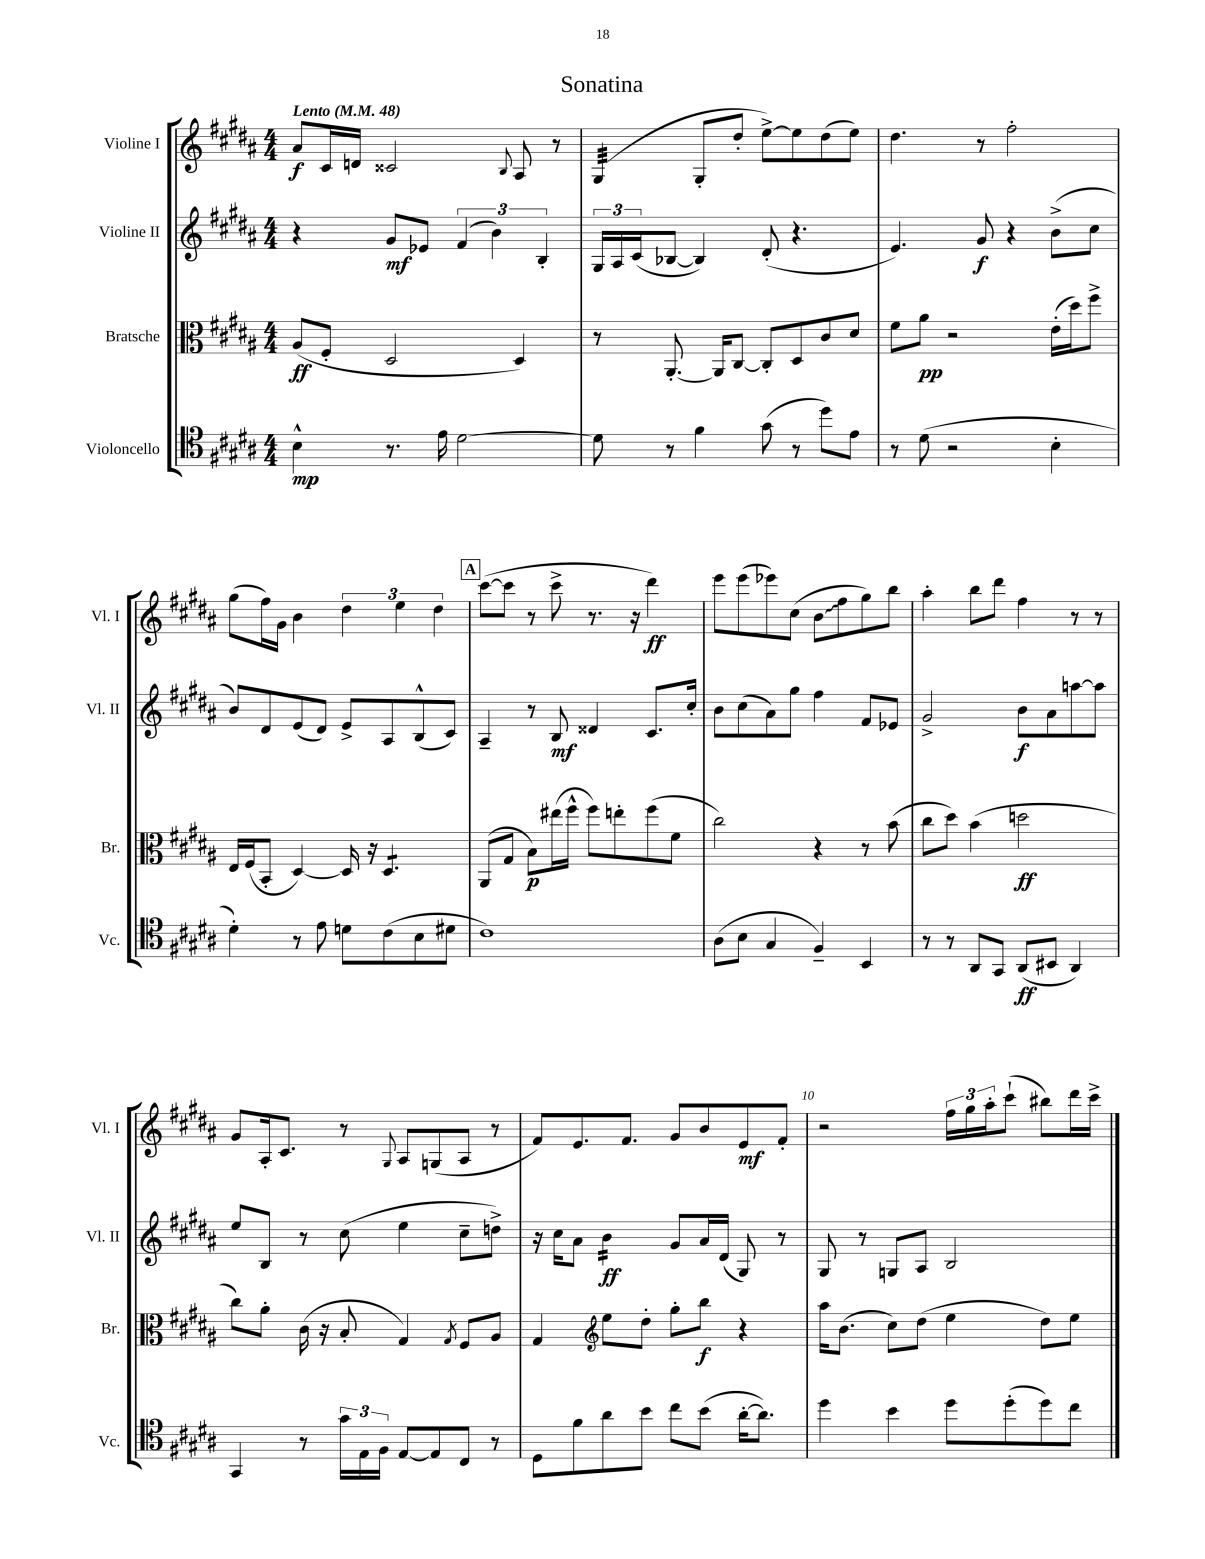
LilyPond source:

\header { title = "Sonatina" }
<<
\new StaffGroup <<
\new Staff = "s0" \with { instrumentName = "Violine I" shortInstrumentName = "Vl. I" } {
    \clef treble \key b \major \numericTimeSignature \time 4/4 \tempo "Lento" 4 = 48
    ais'8\f cis'16 d'16 cisis'2 \appoggiatura { b8 } ais8 r8 |
    gis4:32( gis8-. dis''8-. e''8~->) e''8 dis''8( e''8) |
    dis''4. r8 fis''2-. |
    gis''8( fis''16) gis'16 b'4 \tuplet 3/2 { dis''4 e''4 dis''4 } |
    \mark \markup { \box "A" } cis'''8~( cis'''8 r8 cis'''8-> r8. r16 dis'''4\ff) |
    e'''8 e'''8( ees'''8) cis''8( \once \override Glissando.style = #'zigzag b'8\glissando fis''8 gis''8) b''8 |
    ais''4-. b''8 dis'''8 fis''4 r8 r8 |
    gis'8 ais16-. cis'8. r8 \appoggiatura { gis8 } ais8 g8( ais8 r8 |
    fis'8) e'8. fis'8. gis'8 b'8 e'8\mf fis'8-. |
    r2 \tuplet 3/2 { fis''16 gis''16 ais''16-. } cis'''8-!( bis''8) dis'''16 cis'''16-> \bar "|." |
}
\new Staff = "s1" \with { instrumentName = "Violine II" shortInstrumentName = "Vl. II" } {
    \clef treble \key b \major \numericTimeSignature \time 4/4
    r4 gis'8\mf ees'8 \tuplet 3/2 { fis'4( b'4) b4-. } |
    \tuplet 3/2 { gis16 ais16 cis'16( } bes8~ bes4) dis'8-.( r4. |
    e'4.) gis'8\f r4 b'8->( cis''8 |
    b'8) dis'8 e'8( dis'8) e'8-> ais8 b8-^( cis'8) |
    \mark \markup { \box "A" } ais4-- r8 b8\mf disis'4 cis'8. cis''16-. |
    b'8 cis''8( ais'8) gis''8 fis''4 fis'8 ees'8 |
    gis'2-> b'8\f ais'8 a''8~ a''8 |
    e''8 b8 r8 cis''8( e''4 cis''8-- d''8->) |
    r16 cis''16 ais'8 b'4:16\ff gis'8 ais'16 dis'16( gis8) r8 |
    gis8 r8 g8 ais8 b2 \bar "|." |
}
\new Staff = "s2" \with { instrumentName = "Bratsche" shortInstrumentName = "Br." } {
    \clef alto \key b \major \numericTimeSignature \time 4/4
    ais8\ff( fis8-. dis2 dis4) |
    r8 ais,8.~-. ais,16 cis8~ cis8-. dis8 cis'8 dis'8 |
    fis'8 ais'8\pp r2 e'16-.( dis''16) fis''8-> |
    e16 fis16( b,8-. dis4~) dis16 r16 dis4.:8 |
    \mark \markup { \box "A" } ais,8( gis8 b8\p) eis''16( fis''16-^ fis''8) e''8-. fis''8( fis'8 |
    cis''2) r4 r8 b'8( |
    cis''8 dis''8) b'4( d''2\ff |
    cis''8) ais'8-. cis'16( r16 b8-. gis4) \acciaccatura { gis8 } fis8 ais8 |
    gis4 \clef treble e''8 dis''8-. gis''8-. b''8\f r4 |
    ais''16 b'8.( cis''8) dis''8( e''4 dis''8) e''8 \bar "|." |
}
\new Staff = "s3" \with { instrumentName = "Violoncello" shortInstrumentName = "Vc." } {
    \clef tenor \key b \major \numericTimeSignature \time 4/4
    b4-^\mp r8. e'16 dis'2~ |
    dis'8 r8 fis'4 gis'8( r8 dis''8) e'8 |
    r8 dis'8( r2 b4-. |
    dis'4-.) r8 e'8 d'8 cis'8( b8 dis'8 |
    \mark \markup { \box "A" } cis'1) |
    ais8( b8 gis4 fis4--) b,4 |
    r8 r8 ais,8 gis,8 ais,8\ff( bis,8 ais,4) |
    gis,4 r8 \tuplet 3/2 { gis'16 e16 fis16 } e8~ e8 cis8 r8 |
    dis8 fis'8 ais'8 b'8 cis''8 b'8( ais'16~-. ais'8.) |
    dis''4 b'4 dis''8 dis''8-.( dis''8) cis''8 \bar "|." |
}
>>
>>
\layout { \context { \Score \override BarNumber.break-visibility = ##(#f #t #t) barNumberVisibility = #(every-nth-bar-number-visible 5) } }
